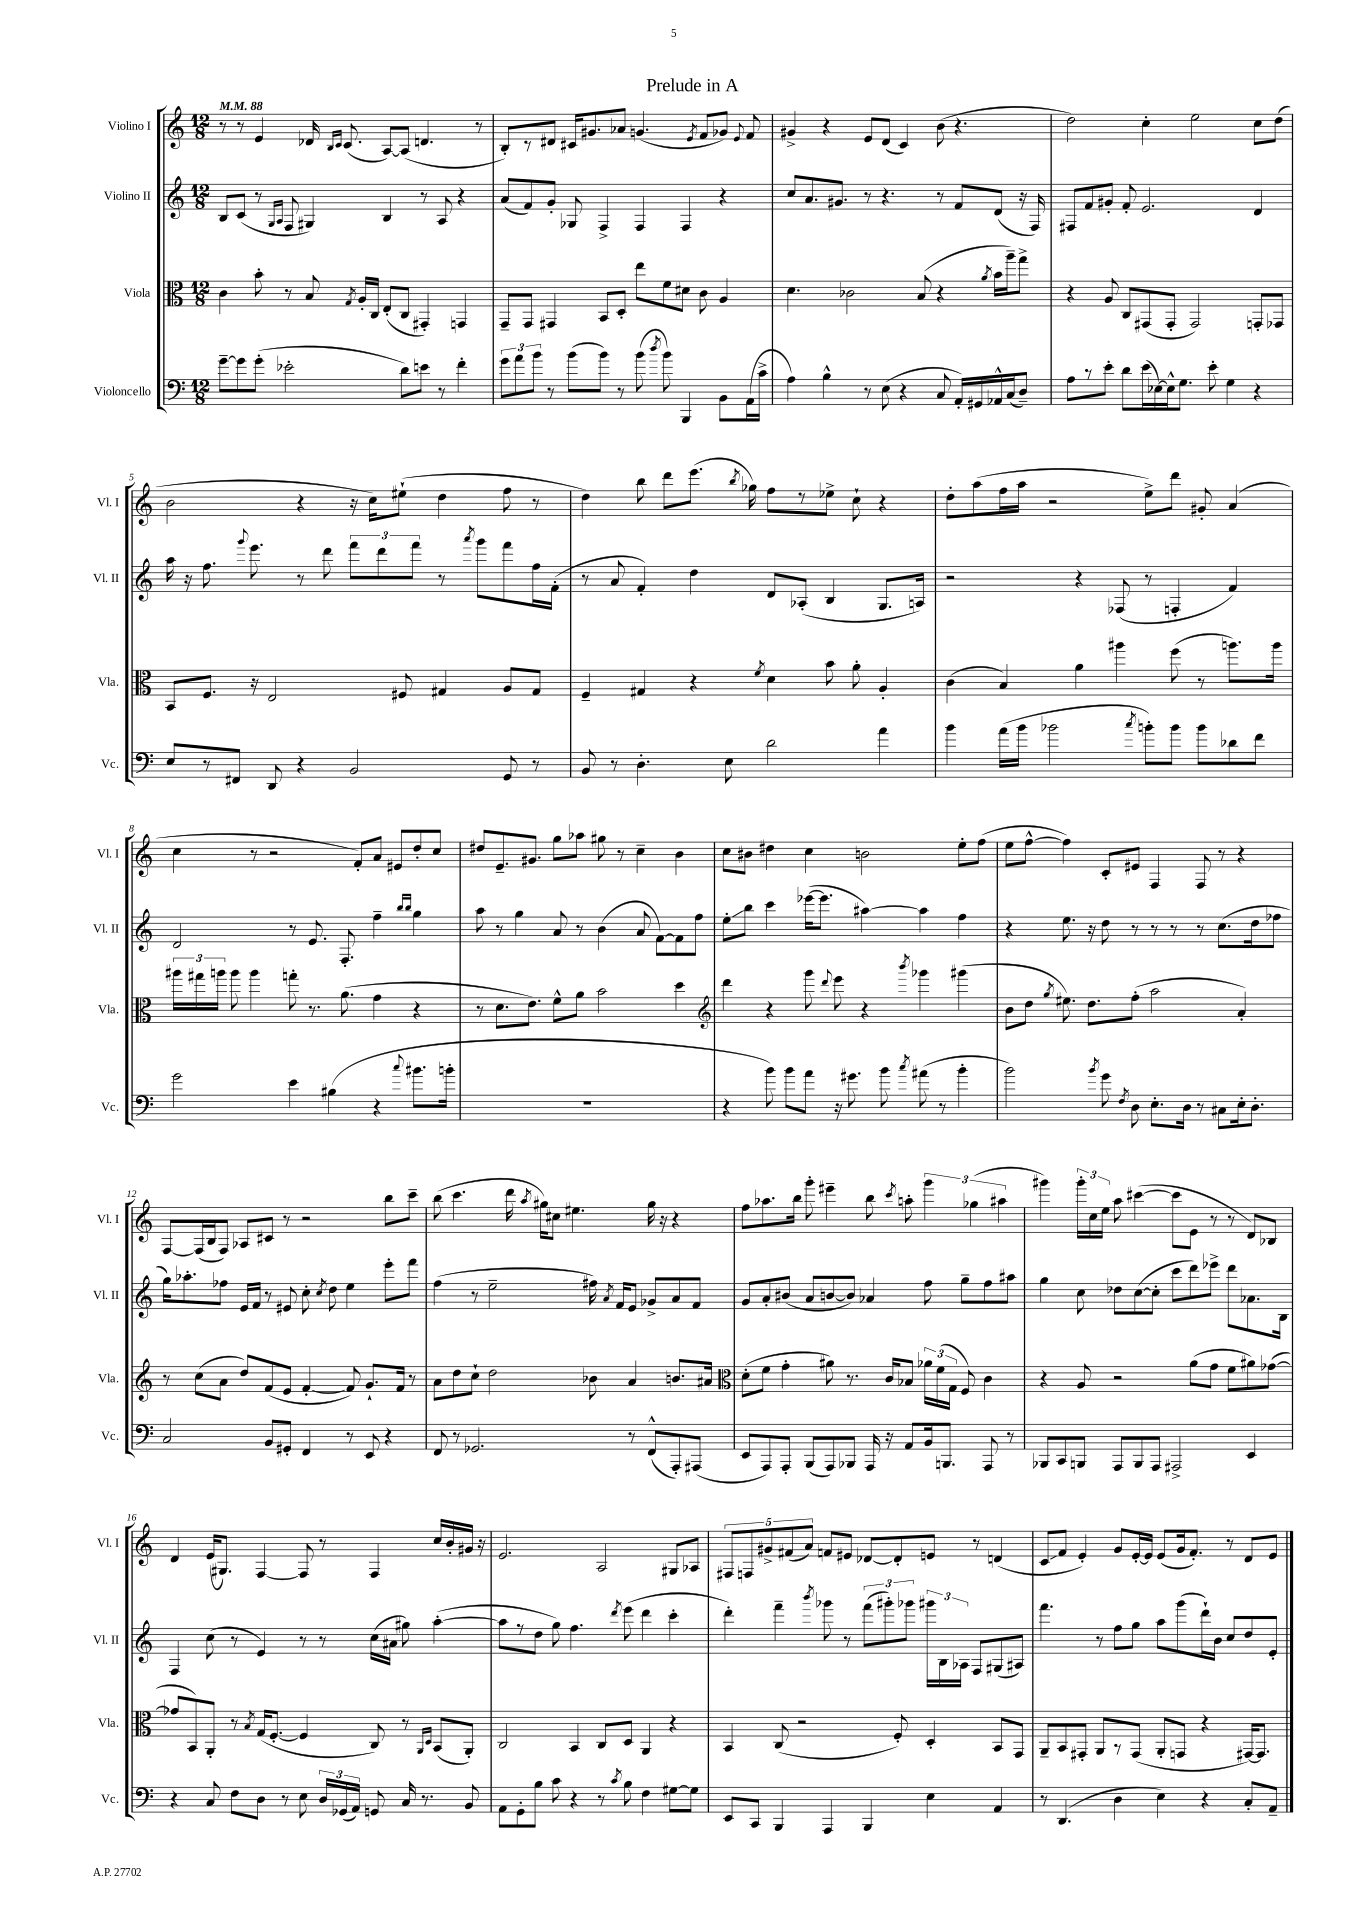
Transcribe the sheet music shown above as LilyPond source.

\header { title = "Prelude in A" }
<<
\new StaffGroup <<
\new Staff = "s0" \with { instrumentName = "Violino I" shortInstrumentName = "Vl. I" } {
    \clef treble \key c \major \numericTimeSignature \time 12/8 \tempo 4 = 88
    \autoBeamOff r8 r8 e'4 des'16 \grace { b16[ c'16] } c'8.( a8[~) a8]( d'4. r8 |
    b8[-.) r8 dis'8] cis'16[ gis'8. aes'8] g'4.( \acciaccatura { e'8 } f'8[ ges'8]) \appoggiatura { e'8 } f'8 |
    gis'4-> r4 e'8[ d'8]( c'4) b'8( r4. |
    d''2) c''4-. e''2 c''8[ d''8]( |
    b'2 r4 r16 c''16[) eis''8]-!( d''4 f''8 r8 |
    d''4) b''8 d'''8[ e'''8.]( \acciaccatura { b''8 } ges''16) f''8[ r8 ees''8]-> c''8-! r4 |
    d''8[-. a''8( f''16 a''16] r2 e''8[->) d'''8] gis'8-. a'4( |
    c''4 r8 r2 f'8[-.) a'8] eis'8[ d''8-. c''8] |
    dis''8[ e'8.-- gis'8.] g''8[ aes''8] gis''8 r8 c''4-- b'4 |
    c''8[ bis'8] dis''4 c''4 b'2 e''8[-. f''8]( |
    e''8[ f''8]~-^ f''4) c'8[-. eis'8] f4 f8 r8 r4 |
    f8[~ f16( b16 f8]) aes8[ cis'8] r8 r2 b''8[ c'''8]-- |
    b''8( c'''4. d'''16 \acciaccatura { a''8 } gis''16[) cis''8] eis''4. gis''16 r16 r4 |
    f''8[ aes''8. b''16] g'''8-. eis'''4-- b''8 \acciaccatura { c'''8 } a''8-. \tuplet 3/2 { g'''4 ges''4( ais''4 } |
    gis'''4) \tuplet 3/2 { gis'''16[-. c''16 e''16] } a''8 cis'''4~( cis'''8[ e'8] r8 r8 d'8[) bes8] |
    d'4 e'16[( gis8.]) f4~ f8 r8 f4 c''16[ b'16-. gis'16] r16 |
    e'2. a2 gis8[ aes8] |
    \tuplet 5/4 { fis8[ f8 gis'8-> fis'8( a'8]) } f'8[ eis'8] des'8[~ des'8-. e'8] r8 d'4( |
    c'8[\glissando f'8] e'4-.) g'8[ e'16~-. e'16] e'8[( g'16 f'8.]-.) r8 d'8[ e'8] \bar "|." |
}
\new Staff = "s1" \with { instrumentName = "Violino II" shortInstrumentName = "Vl. II" } {
    \clef treble \key c \major \numericTimeSignature \time 12/8
    \autoBeamOff b8[ c'8]( r8 \grace { g16[ a16] } f8 gis4) b4 r8 a8 r4 |
    a'8[( f'8) g'8]-. ges8 f4-> f4 f4 r4 |
    c''8[ a'8. gis'8.] r8 r4. r8 f'8[ d'8]( r16 f16) |
    fis8[ f'8 gis'8]-. f'8-. e'2. d'4 |
    a''16 r16 f''8. \appoggiatura { g'''8 } e'''8. r8 d'''8 \tuplet 3/2 { f'''8[ d'''8 f'''8] } r8 \acciaccatura { a'''8 } g'''8[ f'''8 f''16 f'16]-.( |
    r8 a'8 f'4-.) d''4 d'8[ aes8]-.( b4 g8.[ a16]) |
    r2 r4 fes8( r8 f4-. f'4) |
    d'2 r8 e'8. f8.-. f''4-- \grace { b''16[ b''16] } g''4 |
    a''8 r8 g''4 a'8 r8 b'4( a'8 f'8[~) f'8 f''8] |
    e''8[-.\glissando b''8] c'''4 ees'''16[~( ees'''8.] ais''4~) ais''4 f''4 |
    r4 e''8. r16 d''8 r8 r8 r8 r8 c''8.[( d''16 fes''8] |
    g''16[) aes''8.-. fes''8] e'16[ f'16] r8 eis'8 c''8-. \acciaccatura { c''8 } d''8 e''4 e'''8[-. f'''8] |
    f''4( r8 e''2-- fis''16) \acciaccatura { a'8 } f'16[ e'8] ges'8[-> a'8 f'8] |
    g'8[ a'8-. bis'8]( a'8[ b'8~ b'8]) aes'4 f''8 g''8[-- f''8 ais''8] |
    g''4 c''8 des''8[ c''8~( c''8]-. c'''8[ d'''8) ees'''8]-> d'''8[ aes'8. b16] |
    f4 c''8( r8 e'4) r8 r8 c''16[( ais'16] gis''8) a''4~-.( |
    a''8[ r8 d''8] g''8) f''4. \acciaccatura { d'''8 } e'''8( d'''4 c'''4-. |
    d'''4-.) f'''4-- \acciaccatura { b'''8 } ges'''8 r8 \tuplet 3/2 { f'''8[( gis'''8-.) ges'''8] } \tuplet 3/2 { gis'''16[ b16 aes16] } f8[ gis8( ais8]) |
    f'''4. r8 f''8[ g''8] a''8[ g'''8( d'''16-!) b'16] c''8[ d''8 e'8]-. \bar "|." |
}
\new Staff = "s2" \with { instrumentName = "Viola" shortInstrumentName = "Vla." } {
    \clef alto \key c \major \numericTimeSignature \time 12/8
    \autoBeamOff c'4 b'8-. r8 b8 \acciaccatura { g8 } a16[-. c16] e8[-.( c8] gis,4-.) g,4 |
    g,8[-- g,8] gis,4 b,8[ d8]-. e''8[ f'8 dis'8] c'8 a4 |
    d'4. ces'2 b8( r4 \acciaccatura { a'8 } b'16[ a''16--) g''8]-> |
    r4 a8 c8[ gis,8( gis,8]-. gis,2) g,8[-. ges,8] |
    b,8[ f8.] r16 e2 fis8 gis4 a8[ gis8] |
    f4-- gis4 r4 \acciaccatura { f'8 } d'4 b'8 a'8-. a4-. |
    c'4( b4) a'4 ais''4 f''8( r8 a''8.[) a''16] |
    \tuplet 3/2 { ais''16[ gis''16 a''16] } a''8 a''4 g''8-. r8. a'8.( g'4 r4 |
    r8 d'8.[ e'8.]) f'8[-^ a'8] b'2 d''4 |
    \clef treble d'''4 r4 g'''8 \appoggiatura { d'''8 } e'''8 r4 \acciaccatura { b'''8 } ges'''4 gis'''4( |
    b'8[ d''8] \acciaccatura { g''8 } eis''8.) d''8.[ f''8]-.( a''2 a'4-.) |
    r8 c''8[( a'8] d''8[) f'8( e'8] f'4~-. f'8) g'8.[-! f'16] r8 |
    a'8[ d''8 c''8]-! d''2 bes'8 a'4 b'8.[ ais'16] |
    \clef alto d'8[-.( f'8] g'4-. ais'8) r8. c'16[ bes8] \tuplet 3/2 { aes'16[ f'16( g16] } f8) c'4 |
    r4 a8 r2 a'8[( g'8] f'8[ ais'8) ges'8]~( |
    ges'8[ b,8) a,8]-. r8 \acciaccatura { b8 } g16[( f8.]~-. f4 c8) r8 \grace { a,16[ d16] } b,8[( a,8]-.) |
    c2 b,4 c8[ d8] a,4 r4 |
    b,4 c8( r2 f8-.) d4-. b,8[ g,8] |
    a,8[-- b,8 gis,8]-. a,8[ r8 gis,8]( a,8[-. g,8] r4 gis,16[~) gis,8.] \bar "|." |
}
\new Staff = "s3" \with { instrumentName = "Violoncello" shortInstrumentName = "Vc." } {
    \clef bass \key c \major \numericTimeSignature \time 12/8
    \autoBeamOff g'8[~-- g'8 g'8]-.( ees'2-. d'8[) e'8] r8 f'4-. |
    \tuplet 3/2 { g'8[ a'8 b'8] } r8 b'8[( b'8]) r8 b'8( \acciaccatura { d''8 } b'8) b,,4 b,8[ a,16( c'16]-> |
    a4) b4-^ r8 e8( r4 c8 a,16[-.) gis,16 aes,16-^ c16( d8]--) |
    a8[ r8 e'8]-. d'8[ e'16( ees16~) ees16-^ g8.] e'8-. g4 r4 |
    e8[ r8 fis,8] d,8 r4 b,2 g,8 r8 |
    b,8 r8 d4.-. e8 d'2 a'4 |
    b'4 a'16[( b'16] bes'2 \acciaccatura { c''8 } b'8[-.) b'8] b'8[ des'8 f'8] |
    g'2 e'4 bis4( r4 \appoggiatura { c''8 } bis'8.[ b'16]-. |
    R1. |
    r4 b'8) b'8[ a'8] r16 gis'8. b'8 \acciaccatura { c''8 } ais'8( r8 b'4-. |
    b'2) \acciaccatura { b'8 } g'8 \acciaccatura { f8 } d8 e8.[-. d16] r8 cis8[ e16-. d8.]-. |
    c2 b,8[ gis,8]-. f,4 r8 e,8 r4 |
    f,8 r8 ges,2. r8 f,8[-^( a,,8-.) ais,,8]( |
    e,8[ a,,8) a,,8]-. b,,8[( a,,8) bes,,8] a,,16 r16 a,8[ b,16 b,,8.] a,,8 r8 |
    bes,,8[ c,8 b,,8] a,,8[ b,,8 a,,8] ais,,2-> e,4 |
    r4 c8 f8[ d8] r8 e8 \tuplet 3/2 { d16[ ges,16( a,16]) } g,8 c16 r8. b,8 |
    a,8[ g,8-. b8] c'8 r4 r8 \acciaccatura { c'8 } b8 f4 gis8[~ gis8] |
    e,8[ c,8] b,,4 a,,4 b,,4 e4 a,4 |
    r8 d,4.( d4 e4) r4 c8[-. a,8]-- \bar "|." |
}
>>
>>
